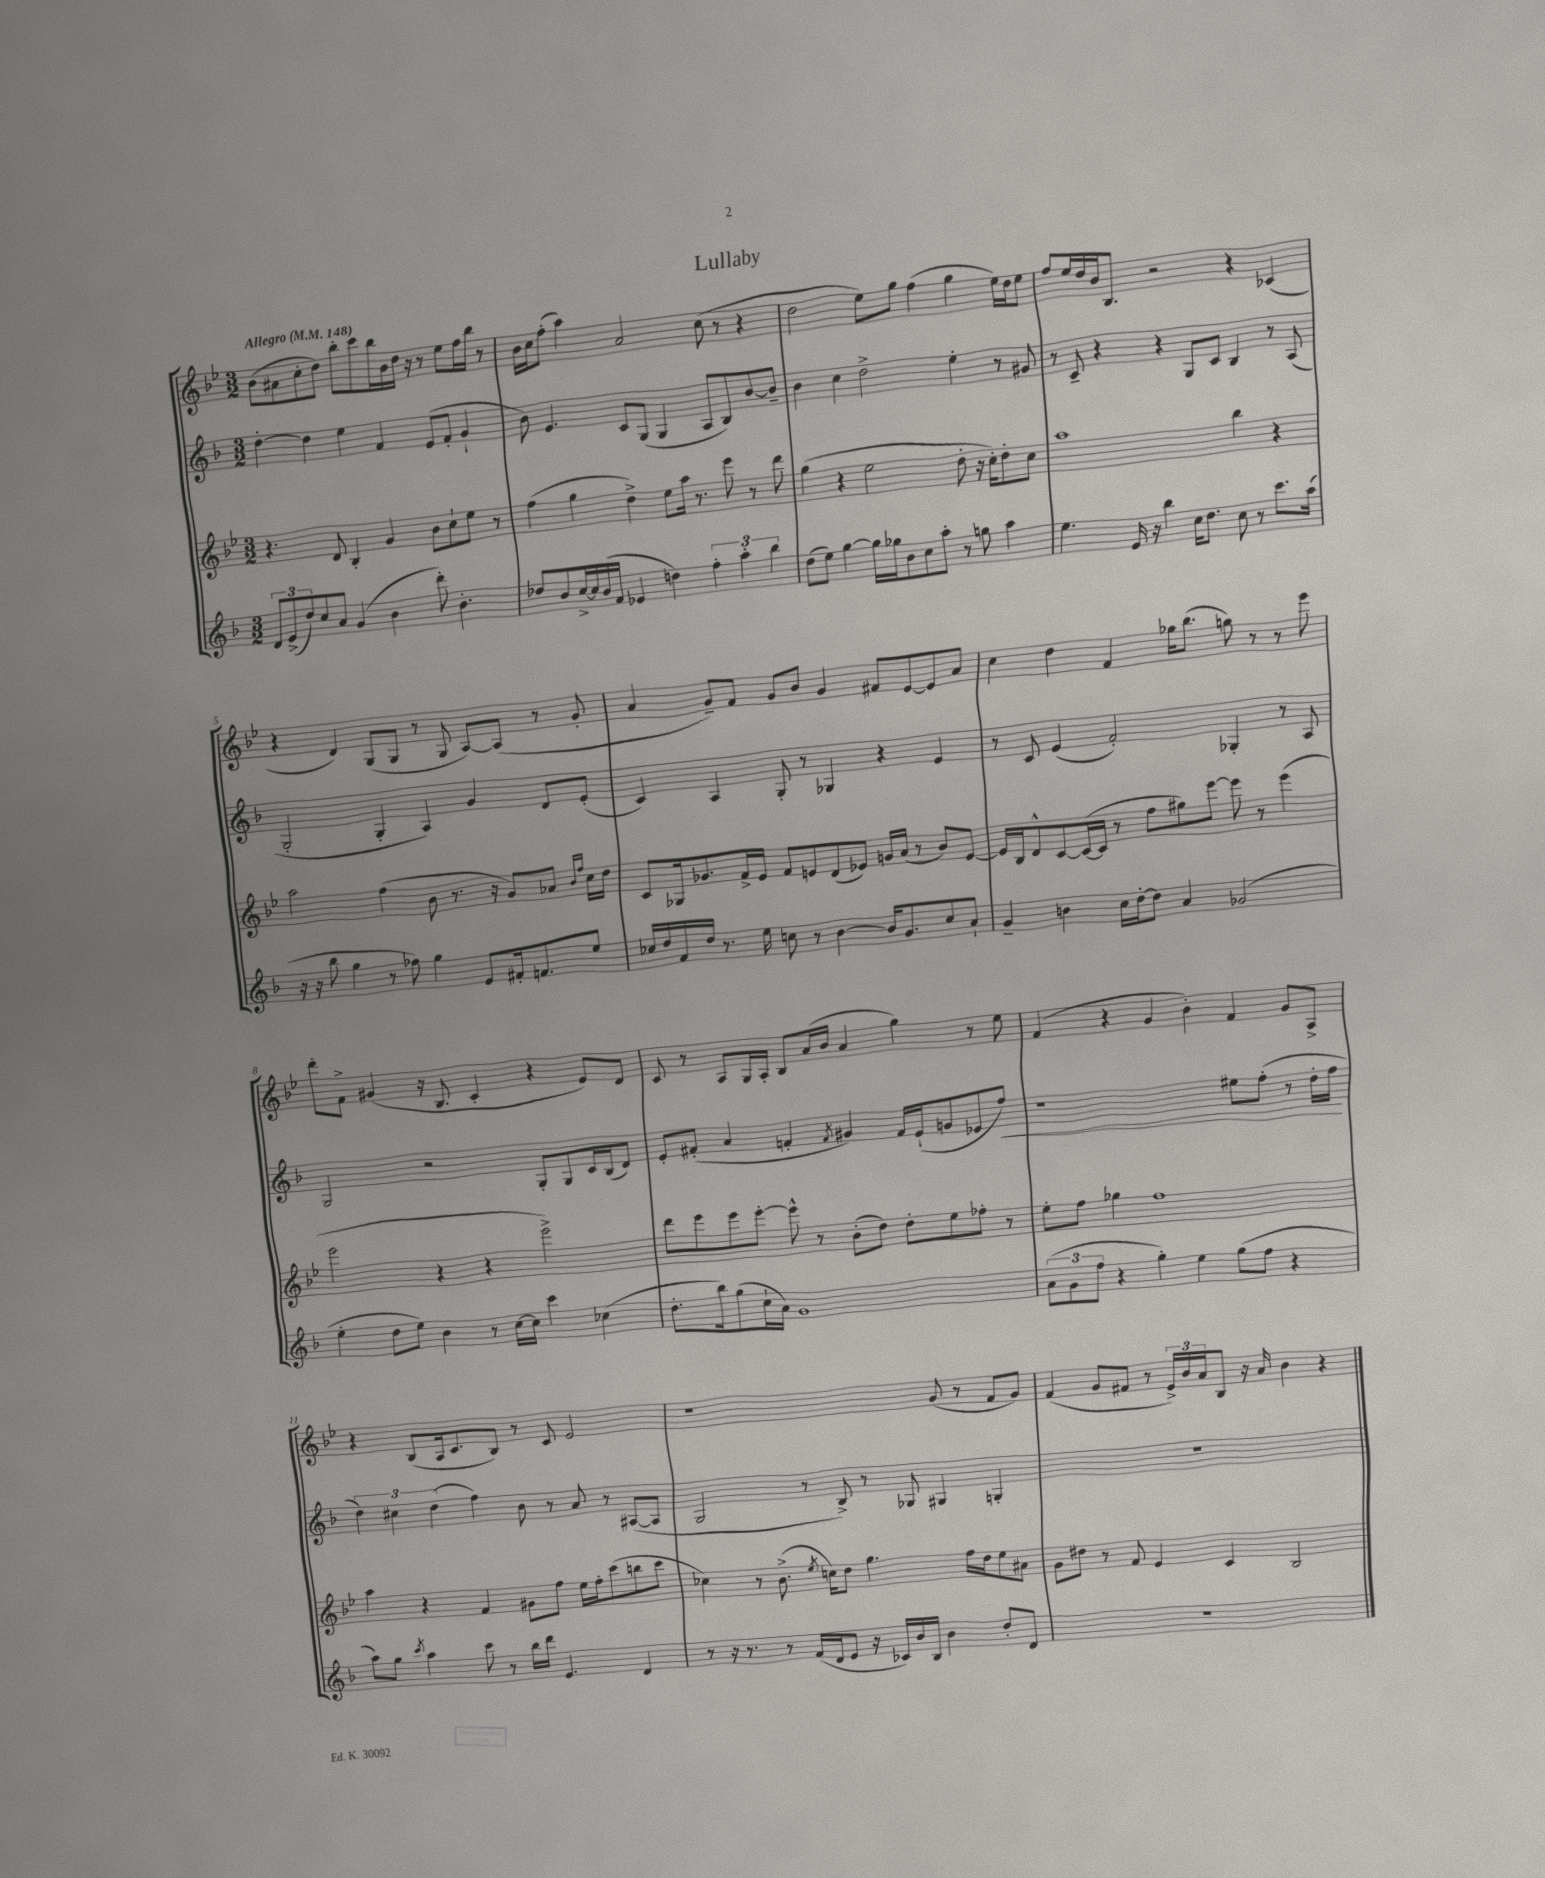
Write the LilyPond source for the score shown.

\header { title = "Lullaby" }
<<
\new StaffGroup <<
\new Staff = "s0" {
    \clef treble \key bes \major \numericTimeSignature \time 3/2 \tempo "Allegro" 4 = 148
    bes'8( ais'8 c''8-. d''8) bes''8-. c'''8 bes''16 bes'16 d''16 r16 r8 ees''8 f''16 bes''16 r8 |
    bes'16 c''16 f''8-.( a''4) a'2 c''8( r8 r4 |
    d''2 ees''8) g''8 f''4( g''4 ees''16) d''16 ees''8 |
    f''8 ees''16 d''16 bes'16 bes8. r2 r4 ces'4( |
    r4 d'4) g8( g8 r8 g8 a8~) a8( r8 g'8-. |
    a'4 g'8--) f'8 g'8 bes'8 g'4 fis'8 ees'8~ ees'8 a'8 |
    c''4 d''4 f'4 ges''16 bes''8.( g''8) r8 r8 ees'''8 |
    d'''8-. f'8-> gis'4( r16 bes8. c'4-. r4 ees'8) d'8 |
    c'8 r8 a8 g16 a16-. bes8 a'16( bes'16 a'4 g''4) r8 ees''8 |
    f'4( r4 g'4 bes'4-.) f'4 g'8 a8-> |
    r4 bes8( a16 c'8. bes8) r8 c'8 ees'2 |
    r1 g'8( r8 f'8 g'8) |
    f'4( g'8 fis'8 r8 \tuplet 3/2 { ees'16->) bes'16 a'16 } bes8 r16 a'16 bes'4 r4 \bar "|." |
}
\new Staff = "s1" {
    \clef treble \key f \major \numericTimeSignature \time 3/2
    d''4~-. d''4 e''4 f'4 e'8( f'8-. g'4-! |
    bes'8) e'4. c'8 g8( g4 a8 bes8) bes'8~ bes'8-- |
    bes'4 c''4 d''2-> e''4-. r8 gis'8 |
    r8 c'8-- r4 r4 g8 c'8 bes4 r8 a8( |
    g2-. g4-. a4) g'4 d'8 e'8-.( |
    c'4) a4 g8-. r8 ges4 r4 e'4 |
    r8 c'8 e'4( f'2-.) ges4-. r8 a8 |
    g2 r2 g8-. g8 c'16 bes16( d'8) |
    e'8-. fis'8-.( a'4 f'4-. \acciaccatura { f'8 } gis'4) f'16 e'16-!( g'8 ees'8 f''8\<) |
    r1 eis''8 f''8-.( r8 d''16-. f''16\! |
    \tuplet 3/2 { d''4) cis''4 d''4( } f''4) bes'8 r8 a'8 r8 ais8~( ais8 |
    g2 r8 bes8->) r8 ges8 gis4 g4-. |
    R1. \bar "|." |
}
\new Staff = "s2" {
    \clef treble \key bes \major \numericTimeSignature \time 3/2
    r4. d'8 bes4-. g'4 bes'8 c''8-! ees''8 r8 |
    f''4( g''4 d''4->) ees''8 a''16 r8. ees'''8 r8 d'''8 |
    g''4( r4 ees''2 d''8-. r16 c''16-.) d''8-. c''8 |
    a''1 bes''4 r4 |
    a''2 f''4( bes'8 r8. r16 g'8) aes'8 \grace { bes'16 f''16 } c''16 d''16 |
    c'8 ges16 ges'8. f'16-> ees'16 f'8 e'8 d'8( ees'8) g'16 a'16( r8 bes'8) ees'8~ |
    ees'16 bes16 d'8-^ c'8~ c'16~( c'16 r8 f''8 gis''8) ees'''8~ ees'''8 r8 ees'''4( |
    ees'''2 r4 r4 ees'''2->) |
    d'''8 ees'''8 ees'''8 ees'''8~-. ees'''8-^ r8 bes'8-.( d''8) d''8-. ees''8 fes''8-. r8 |
    ees''8-. f''8 ges''4 f''1 |
    a''4 r4 f'4 gis'8 f''8 ees''16 f''16-. c'''8( b''8 c'''8 |
    ces''4) r8 bes'8.->( \acciaccatura { ees''8 } c''16) d''8 g''4. f''16 d''16 ees''8 ais'8 |
    g'8 dis''8 r8 f'8 ees'4 c'4 bes2 \bar "|." |
}
\new Staff = "s3" {
    \clef treble \key f \major \numericTimeSignature \time 3/2
    \tuplet 3/2 { d'8 e'8->( d''8) } c''8 a'8 g'4( bes'4 d'''8-.) bes'4.-. |
    des''8 bes'8 c''16~-> c''16 bes'16( f'16 ees'4 d''4) \tuplet 3/2 { f''4-. a''4-. bes''4 } |
    d''8( e''8) g''4~ g''16 ges''16 bes'8 c''8 a''8-. r8 g''8 a''4 |
    e''4. e'16 r16 bes''4 c''16 d''8. c''8 r8 c'''8. a''16( |
    r16 r16 bes''8 g''4 r8 fes''8) g''4 e'8 fis'16-. f'8. e''8 |
    ces''16 d''16 f'16 d''16 r8. e''16 c''8 r8 bes'4~ bes'16 g'8. c''8 a'8-! |
    g'4-- b'4 c''16 d''16~-. d''8 a'4 ges'2( |
    e''4-. d''8 e''8) bes'4 r8 c''16~ c''16 c'''4 ces''4( |
    d''8.-. bes''16) g''8( c''16-! a'16) g'1 |
    \tuplet 3/2 { a'8( g'8 f''8 } r4 g''4-.) e''4 g''8( f''8 r4 |
    a''8) g''8 \acciaccatura { c'''8 } a''4 c'''8 r8 bes''16 d'''16 e'4. d'4 |
    r8 r16 r8. r8 f'16( d'16 e'8 r16 ces'16) bes'16 bes16 bes'4 d''8-. d'8 |
    R1. \bar "|." |
}
>>
>>
